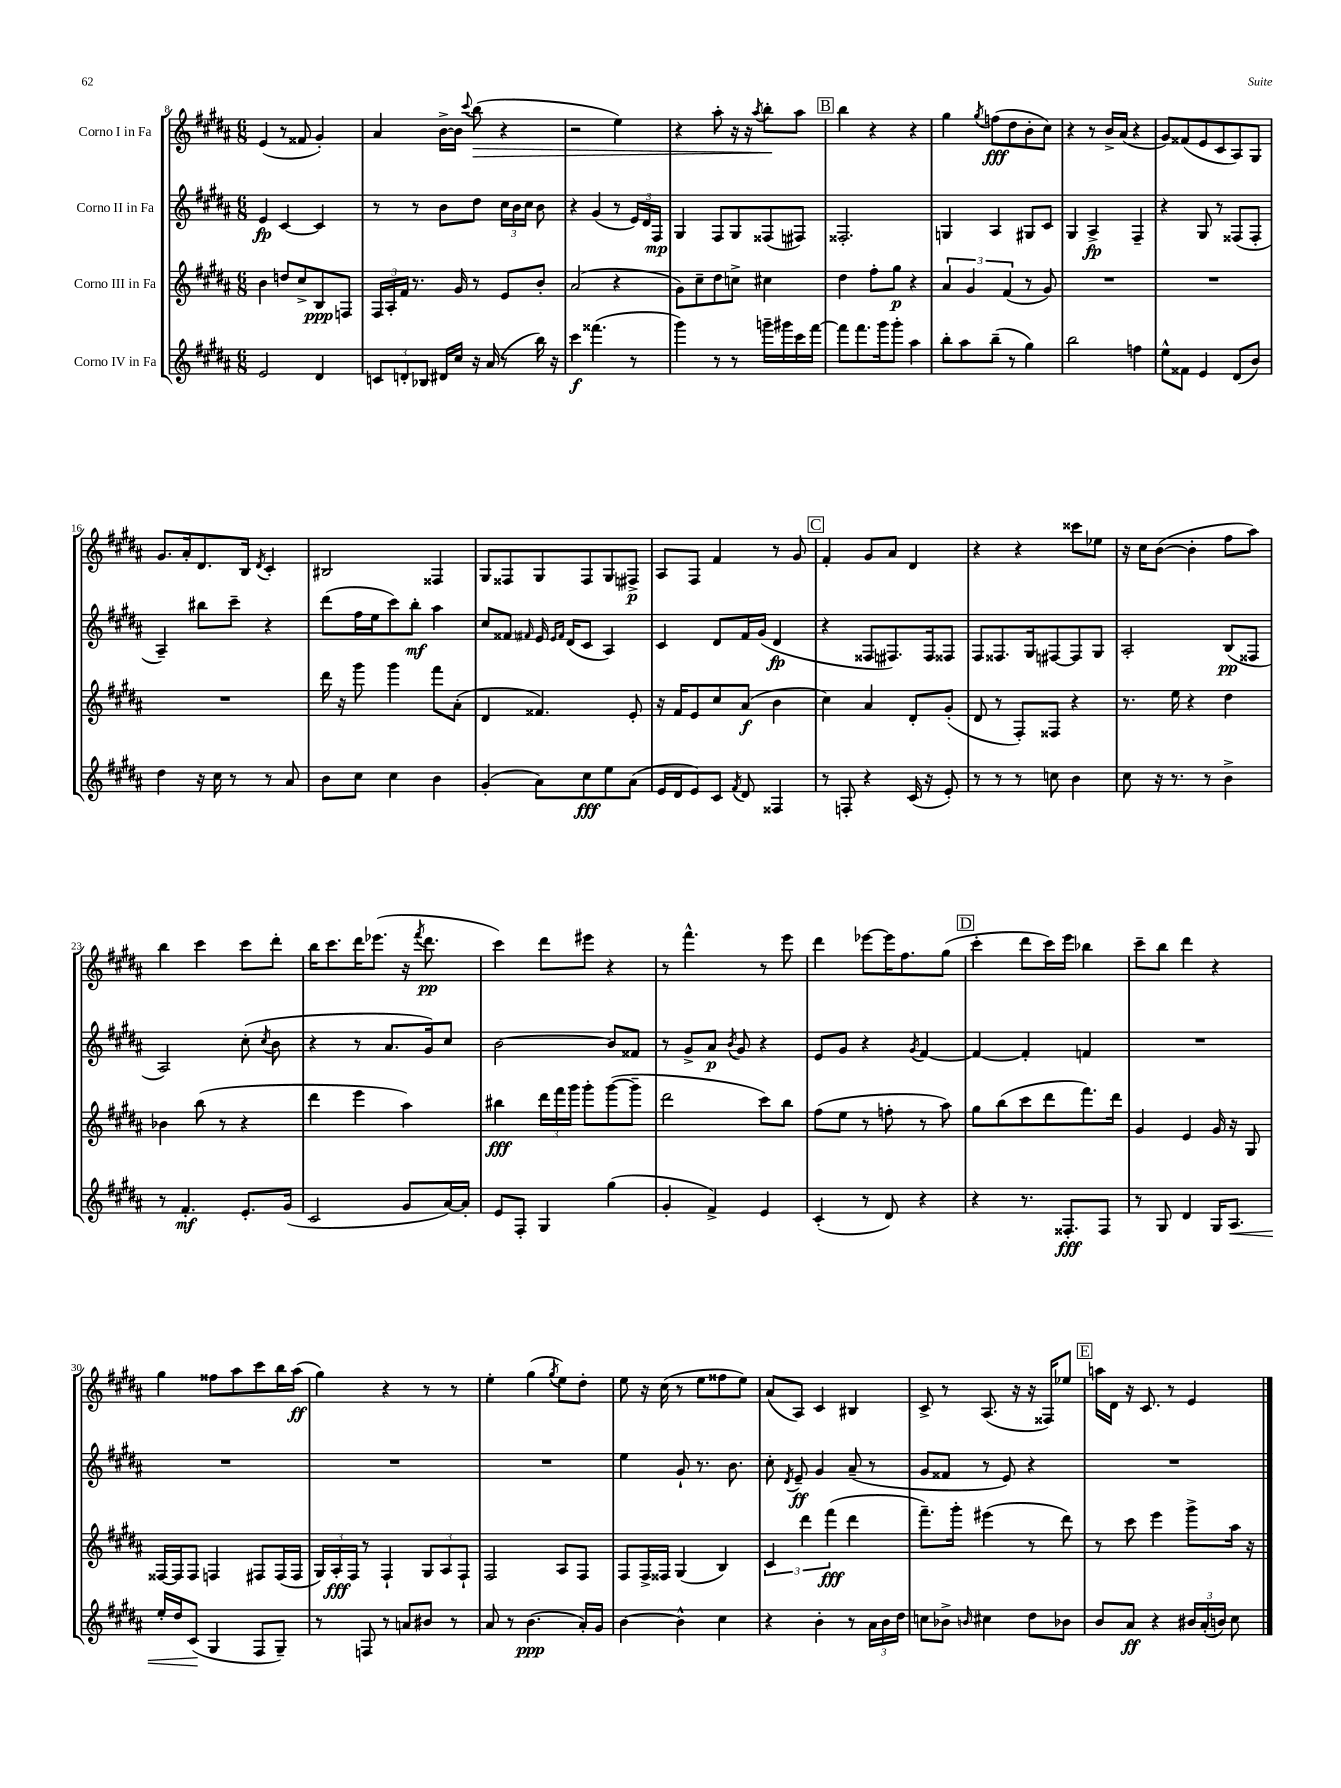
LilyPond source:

<<
\new StaffGroup <<
\new Staff = "s0" \with { instrumentName = "Corno I in Fa" } {
    \clef treble \key b \major \numericTimeSignature \time 6/8
    \autoBeamOff e'4( r8 fisis'8 gis'4-.) |
    ais'4 b'16[~-> b'16] \appoggiatura { cis'''8 } b''8\>( r4 |
    r2 e''4) |
    r4 ais''8-. r16 r16 \acciaccatura { ais''8 } b''8[-.\! ais''8] |
    \mark \markup { \box "B" } b''4 r4 r4 |
    gis''4 \acciaccatura { gis''8 } f''8[\fff( dis''8 b'8-. cis''8]) |
    r4 r8 b'16[-> ais'16]( r4 |
    gis'8[) fisis'8( e'8 cis'8 ais8) gis8] |
    gis'8.[ ais'16-. dis'8. b16] \acciaccatura { dis'8 } cis'4-. |
    bis2 fisis4 |
    gis8[ fisis8 gis8 fisis8 gis8 fis8]->\p |
    ais8[ fis8] fis'4 r8 gis'8 |
    \mark \markup { \box "C" } fis'4-. gis'8[ ais'8] dis'4 |
    r4 r4 cisis'''8[ ees''8] |
    r16 cis''16[ b'8]~( b'4-. fis''8[ ais''8]) |
    b''4 cis'''4 cis'''8[ dis'''8]-. |
    b''16[ cis'''8. dis'''16 ees'''8.]( r16 \acciaccatura { fis'''8 } dis'''8.\pp |
    cis'''4) dis'''8[ eis'''8] r4 |
    r8 fis'''4.-^ r8 e'''8 |
    dis'''4 ees'''8[~ ees'''16 fis''8. gis''8]( |
    \mark \markup { \box "D" } cis'''4-. dis'''8[ cis'''16) e'''16] bes''4 |
    cis'''8[-- b''8] dis'''4 r4 |
    gis''4 fisis''8[ ais''8 cis'''8 b''16 ais''16]\ff( |
    gis''4) r4 r8 r8 |
    e''4-. gis''4( \acciaccatura { gis''8 } e''8[) dis''8]-. |
    e''8 r16 cis''16( r8 e''8[ fisis''8 e''8]) |
    ais'8[( ais8]) cis'4 bis4 |
    cis'8-> r8 ais8.( r16 r16 fisis16[) ees''8] |
    \mark \markup { \box "E" } a''16[ dis'16] r16 cis'8. r8 e'4 \bar "|." |
}
\new Staff = "s1" \with { instrumentName = "Corno II in Fa" } {
    \clef treble \key b \major \numericTimeSignature \time 6/8
    \autoBeamOff e'4\fp cis'4~ cis'4 |
    r8 r8 b'8[ dis''8] \tuplet 3/2 { cis''16[ b'16 cis''16] } b'8 |
    r4 gis'4( r8 \tuplet 3/2 { e'16[) dis'16 fis16]\mp } |
    gis4 fis8[ gis8 fisis8( fis8]) |
    \mark \markup { \box "B" } fisis2.-. |
    g4 ais4 gis8[ cis'8] |
    gis4 ais4->\fp fis4-- |
    r4 gis8 r8 fisis8[( fisis8]-. |
    ais4--) bis''8[ cis'''8]-- r4 |
    dis'''8[( fis''16 e''16 cis'''8) b''8]-.\mf ais''4 |
    cis''8[ fisis'8] \grace { fis'16 } e'16 \grace { e'16[ fis'16] } dis'16[( cis'8] ais4) |
    cis'4 dis'8[ fis'16 gis'16]( dis'4\fp |
    \mark \markup { \box "C" } r4 fisis8[ fis8.) fis16 fisis8] |
    fis8[ fisis8. gis16 fis8~ fis8 gis8] |
    ais2-. b8[\pp( fisis8] |
    ais2) cis''8-.( \acciaccatura { cis''8 } b'8 |
    r4 r8 ais'8.[ gis'16) cis''8] |
    b'2~ b'8[ fisis'8] |
    r8 gis'8[-> ais'8]\p \acciaccatura { b'8 } gis'8 r4 |
    e'8[ gis'8] r4 \acciaccatura { gis'8 } fis'4~ |
    \mark \markup { \box "D" } fis'4~ fis'4-. f'4 |
    R2. |
    R2. |
    R2. |
    R2. |
    e''4 gis'8-! r8. b'8. |
    cis''8-. \acciaccatura { dis'8 } e'8--\ff gis'4 ais'8--( r8 |
    gis'8[ fisis'8] r8 e'8) r4 |
    \mark \markup { \box "E" } R2. \bar "|." |
}
\new Staff = "s2" \with { instrumentName = "Corno III in Fa" } {
    \clef treble \key b \major \numericTimeSignature \time 6/8
    \autoBeamOff b'4 d''8[ cis''8-> b8\ppp f8] |
    \tuplet 3/2 { fis16[ ais16-. fis'16] } r8. gis'16 r8 e'8[ b'8]-. |
    ais'2( r4 |
    gis'8[) cis''8-- dis''8 c''8]-> cis''4 |
    \mark \markup { \box "B" } dis''4 fis''8[-. gis''8]\p r4 |
    \tuplet 3/2 { ais'4 gis'4 fis'4( } r8 gis'8) |
    R2. |
    R2. |
    R2. |
    dis'''16 r16 gis'''8 gis'''4 fis'''8[ ais'8]-.( |
    dis'4 fisis'4.) e'8-. |
    r16 fis'16[ e'8 cis''8 ais'8]\f( b'4 |
    \mark \markup { \box "C" } cis''4) ais'4 dis'8[-. gis'8]-.( |
    dis'8 r8 fis8[-.) fisis8] r4 |
    r8. e''16 r4 dis''4 |
    bes'4 b''8( r8 r4 |
    dis'''4 e'''4 ais''4) |
    bis''4\fff \tuplet 3/2 { dis'''16[ fis'''16 gis'''16] } gis'''8[-. gis'''8~( gis'''8]-- |
    dis'''2 cis'''8[) b''8] |
    fis''8[( e''8] r8 f''8-. r8 ais''8) |
    \mark \markup { \box "D" } gis''8[ b''8( cis'''8 dis'''8 fis'''8.) dis'''16] |
    gis'4 e'4 gis'16 r16 gis8 |
    fisis16[~ fisis16 fisis8] f4 fis8[ fis16( fis16] |
    \tuplet 3/2 { gis16[) ais16-.\fff fis16] } r8 fis4-! \tuplet 3/2 { gis8[ ais8 fis8]-! } |
    fis2 ais8[ fis8] |
    fis8[ fis16-> fisis16] gis4( b4) |
    \tuplet 3/2 { cis'4 dis'''4 fis'''4\fff( } dis'''4 |
    fis'''8.[--) gis'''16]-. eis'''4( r8 dis'''8) |
    \mark \markup { \box "E" } r8 cis'''8 e'''4 gis'''8[-> ais''16] r16 \bar "|." |
}
\new Staff = "s3" \with { instrumentName = "Corno IV in Fa" } {
    \clef treble \key b \major \numericTimeSignature \time 6/8
    \autoBeamOff e'2 dis'4 |
    \tuplet 3/2 { c'8[ d'8-. bes8] } dis'16[ cis''16] r16 ais'16( r8 b''16) r16 |
    cis'''4\f fisis'''4.( r8 |
    gis'''4) r8 r8 g'''16[-- gis'''16 cis'''16 fis'''16]~ |
    \mark \markup { \box "B" } fis'''8[ fis'''8. gis'''16 gis'''8]-. ais''4 |
    b''8[-. ais''8 b''8]--( r8 gis''4) |
    b''2 f''4 |
    e''8[-^ fisis'8] e'4 dis'8[( b'8]) |
    dis''4 r16 cis''16 r8 r8 ais'8 |
    b'8[ cis''8] cis''4 b'4 |
    gis'4-.( ais'8[) cis''8\fff e''8 ais'8]( |
    e'16[ dis'16 e'8) cis'8] \acciaccatura { fis'8 } dis'8 fisis4 |
    \mark \markup { \box "C" } r8 f8-. r4 cis'16( r16 e'8-.) |
    r8 r8 r8 c''8 b'4 |
    cis''8 r16 r8. r8 b'4-> |
    r8 fis'4.-.\mf e'8.[-. gis'16]( |
    cis'2 gis'8[ ais'16~) ais'16]-. |
    e'8[ fis8]-. gis4 gis''4( |
    gis'4-. fis'4->) e'4 |
    cis'4-.( r8 dis'8) r4 |
    \mark \markup { \box "D" } r4 r8. fisis8.[-.\fff fisis8] |
    r8 gis8 dis'4 gis16[ ais8.]\< |
    e''16[-. dis''16 cis'8]\!( gis4 fis8[ gis8]--) |
    r8 f8 r8 a'8[ bis'8] r8 |
    ais'8 r8 b'4.\ppp( ais'16[-.) gis'16] |
    b'4~ b'4-^ cis''4 |
    r4 b'4-. r8 \tuplet 3/2 { ais'16[ b'16 dis''16] } |
    c''8[ bes'8]-> \grace { b'16 } cis''4 dis''8[ bes'8] |
    \mark \markup { \box "E" } b'8[ ais'8]\ff r4 \tuplet 3/2 { bis'16[ ais'16-.( b'16]) } cis''8 \bar "|." |
}
>>
>>
\layout { \context { \Score currentBarNumber = #8 } }
